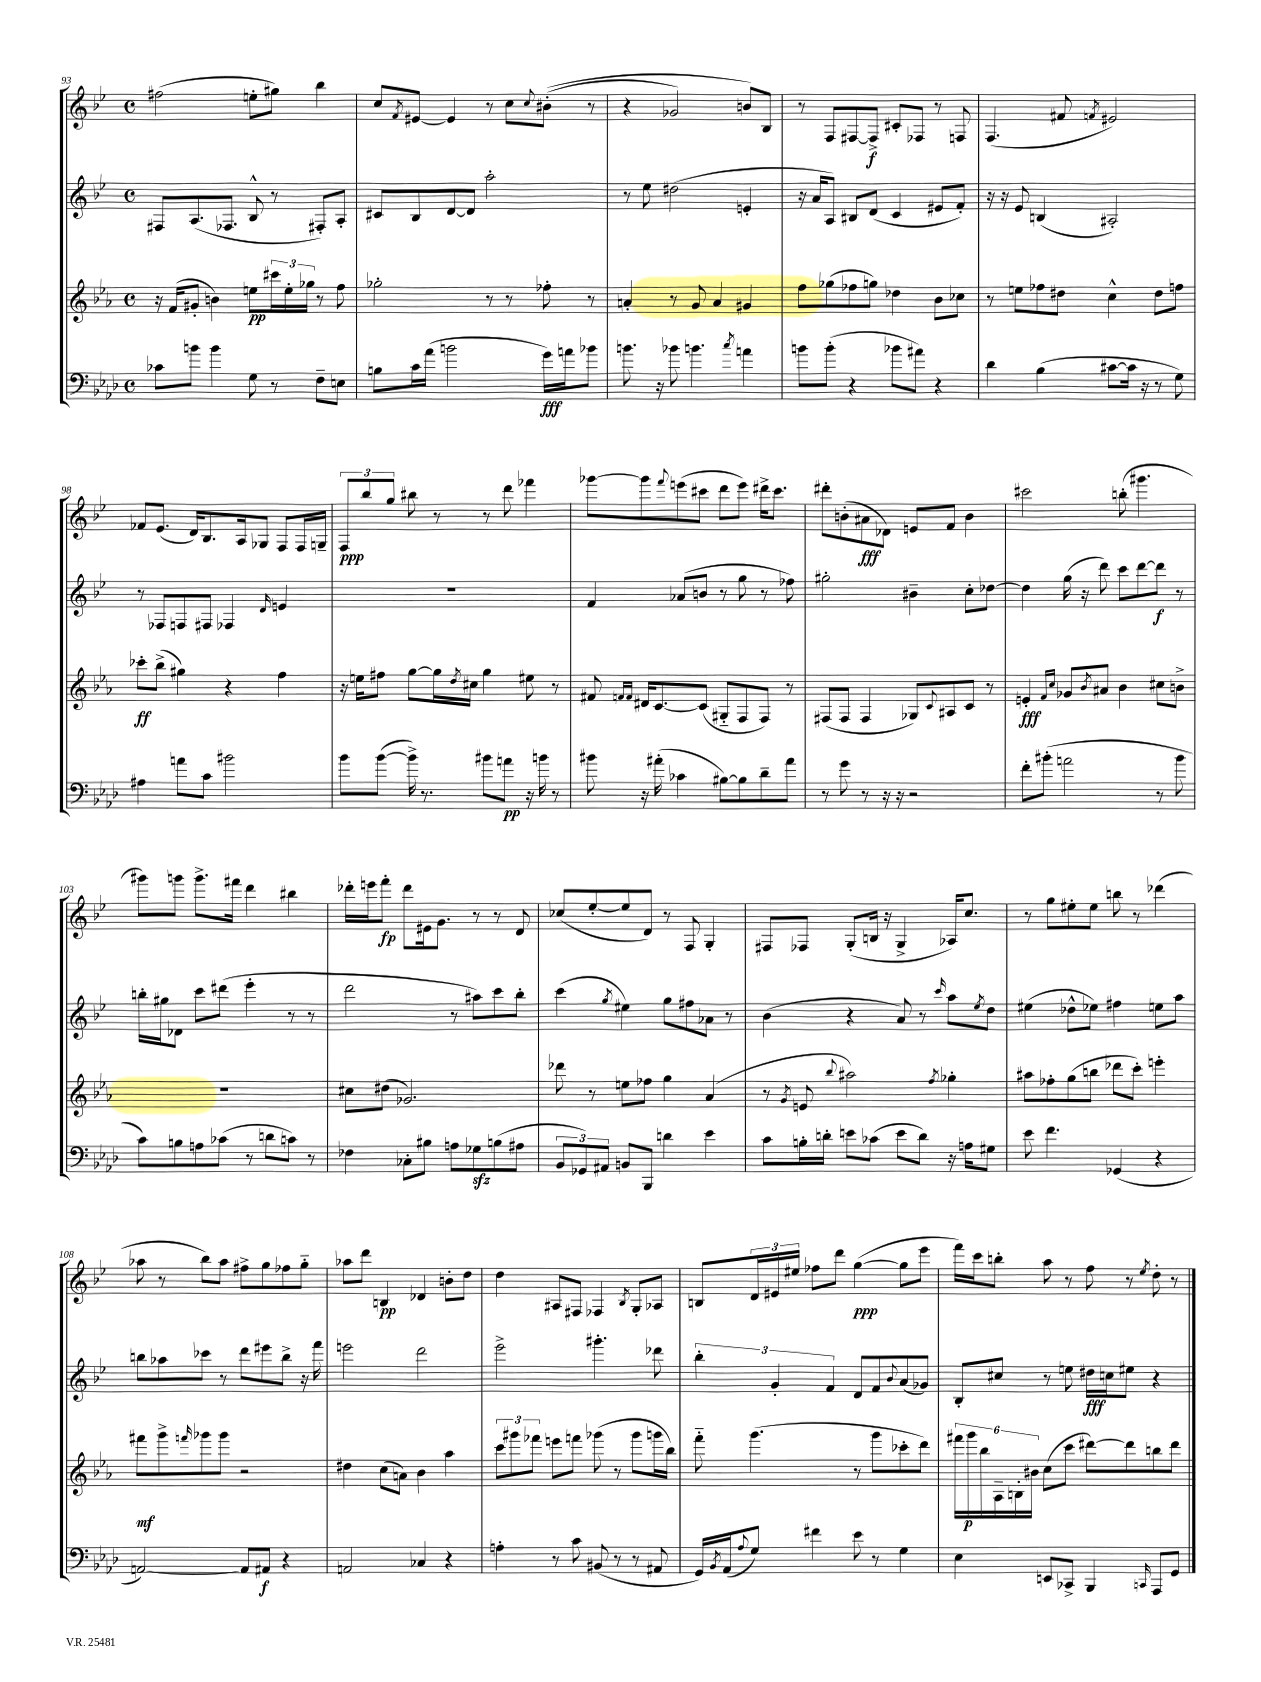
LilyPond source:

<<
\new StaffGroup <<
\new Staff = "s0" {
    \clef treble \key bes \major \defaultTimeSignature \time 4/4
    fis''2( e''8-. gis''8) bes''4 |
    c''8 \acciaccatura { f'8 } eis'8~ eis'4 r8 c''8 \appoggiatura { c''8 } bis'8-.(\( r8 |
    r4 ges'2) b'8\) bes8 |
    r8 f8 fis8~ fis8->\f cis'8-. fes8 r8 f8 |
    f4.( fis'8 \acciaccatura { f'8 } eis'2) |
    fes'8 ees'8.( d'16) bes8. a16 ges8 f8 f16 g16-- |
    \tuplet 3/2 { f8\ppp bes''8 g''8 } bis''8 r8 r8 d'''8 fes'''4 |
    ges'''8~ ges'''8 \appoggiatura { f'''8 } e'''8( cis'''8 d'''8 e'''8) dis'''16-> cis'''8. |
    dis'''8-. b'8-.( ais'8\fff des'8) e'8 f'8 b'4 |
    cis'''2 b''8-.( gis'''4. |
    gis'''8) g'''8 g'''8.-> fis'''16 d'''4 bis''4 |
    des'''16-. e'''16 f'''8-.\fp des'''8 eis'16 g'8. r8 r8 d'8 |
    ces''8( ees''8~-. ees''8 d'8) r8 f8 g4-. |
    fis8 fes8 g8-.( b16 r16 g4-> aes16) c''8. |
    r8 g''8 eis''8-. eis''8 b''8 r8 des'''4( |
    aes''8 r8 bes''8) aes''8 fis''8-> g''8 fes''8 g''8-_ |
    aes''8 d'''8 b4\pp des'4 b'8-. d''8 |
    d''4 ais8 fis8 fes4 \acciaccatura { bes8 } g8-. aes8 |
    b8 \tuplet 3/2 { d'16 eis'16 eis''16 } fes''8 d'''8 g''4~\ppp( g''8 ees'''8 |
    f'''16) c'''16 b''8-. a''8 r8 f''8 r8 \acciaccatura { ees''8 } d''8-. r8 \bar "|." |
}
\new Staff = "s1" {
    \clef treble \key bes \major \defaultTimeSignature \time 4/4
    fis8 a8.( fes8. bes8-^ r8 fis8-.) a8-. |
    cis'8 bes8 d'8~ d'8 a''2-. |
    r8 ees''8 dis''2( e'4-. |
    r16 a'16 a8) bis8 d'8( c'4 eis'8 f'8-.) |
    r16 r16 ees'8 b4( ais2-.) |
    r8 fes8 f8 fis8 fes4 \grace { d'16 } e'4 |
    R1 |
    f'4 aes'8( b'8 r8 g''8 r8 fes''8) |
    gis''2-. bis'4-- c''8-. des''8~ |
    des''4 g''16( r16 d'''8) c'''8 d'''8~ d'''8\f r8 |
    b''16-. gis''16 des'8 c'''8 dis'''8( ees'''4-. r8 r8 |
    d'''2 r8 ais''8) c'''8 bes''8-. |
    c'''4( \acciaccatura { g''8 } eis''4) g''8 fis''8 aes'8 r8 |
    bes'4( r4 a'8) r8 \grace { c'''16 } a''8 \acciaccatura { ees''8 } d''8 |
    eis''4( des''8-^ ees''8) fis''4 e''8 a''8 |
    b''8 aes''8 ces'''8 r8 d'''8 eis'''8 b''8-> r16 f'''16 |
    e'''2 d'''2 |
    ees'''2-> gis'''4.-. des'''8 |
    \tuplet 3/2 { bes''4-. g'4-. f'4 } d'8 f'8 \appoggiatura { bes'8 } a'8( ges'8) |
    bes8-. cis''8 r8 e''8 dis''16\fff c''16 eis''8 r4 \bar "|." |
}
\new Staff = "s2" {
    \clef treble \key ees \major \defaultTimeSignature \time 4/4
    r16 f'16( gis'8-. b'4) e''8\pp \tuplet 3/2 { cis'''16 e''16-. ges''16 } r8 f''8 |
    ges''2-. r8 r8 fes''8-. r8 |
    a'4-. r8 g'8 a'4 gis'4 |
    f''8 ges''8( fes''8 g''8) des''4 bes'8 ces''8 |
    r8 e''8 fes''8 dis''8 c''4-^ dis''8 f''8 |
    ces'''8-.\ff bes''8->( gis''4) r4 f''4 |
    r16 e''16 fis''8 g''8~ g''16 \acciaccatura { d''8 } cis''16 g''4 eis''8 r8 |
    fis'8 \grace { f'16 f'16 } dis'16 c'8.~ c'8( gis8-_ f8 f8) r8 |
    fis8( fis8 fis4 ges8) \appoggiatura { c'8 } ais8 c'8 r8 |
    e'4-.\fff \grace { f'16 c''16 } ges'8 \acciaccatura { bes'8 } ais'8 bes'4 cis''8 b'8-> |
    R1 |
    cis''8 dis''8( ges'2.) |
    des'''8 r8 e''8 fes''8 g''4 aes'4( |
    r8 \acciaccatura { g'8 } e'8 \appoggiatura { bes''8 } ais''2) \acciaccatura { f''8 } ges''4-. |
    ais''8 fes''8-. g''8( b''8 des'''8 c'''8-.) e'''4-. |
    fis'''8\mf g'''8-> \grace { f'''16 } ges'''8 ges'''8 r2 |
    dis''4 c''8( a'8) bes'4 aes''4 |
    \tuplet 3/2 { c'''8 gis'''8 fes'''8 } e'''8 f'''8 ges'''8( r8 ges'''8 g'''16 bes''16) |
    f'''8-_ g'''4.( r8 g'''8 ces'''8-. d'''8) |
    \tuplet 6/4 { fis'''16 g'''16\p bes''16 aes16-- b16-. bis'16 } c''8( c'''8 dis'''8~) dis'''8 b''8 dis'''8 \bar "|." |
}
\new Staff = "s3" {
    \clef bass \key aes \major \defaultTimeSignature \time 4/4
    ces'8 b'8 b'4 g8 r8 f8-- e8 |
    b8 c'16 aes'16( b'2 g'16\fff) a'16 bes'8 |
    b'8. r16 bes'8 b'4. \acciaccatura { c''8 } a'4 |
    b'8 b'8-.( r4 bes'8 ais'8) r4 |
    des'4 bes4( cis'8~ cis'16 r16 r8 g8) |
    ais4 a'8 c'8 bis'2 |
    bes'8 bes'8~( bes'16->) r8. bis'8 a'8\pp r16 b'16 r8 |
    bis'8 r16 ais'16-.( ces'4 bis8~) bis8 des'8-- ais'8 |
    r8 g'8 r8 r16 r16 r2 |
    f'8-. bis'8-.( a'2 r8 bis'8 |
    c'8) b8 a8 ces'8( r8 d'8 c'8) r8 |
    fes4 ces8-. bis8 a8 ges8\sfz b8( ais8 |
    \tuplet 3/2 { bes,8 ges,8) ais,8 } b,8 bes,,8 d'4 ees'4 |
    c'8 b16-. d'16-. e'8 ces'8( e'8 d'8) r16 a16 gis8 |
    ees'8 f'4. ges,4( r4 |
    a,2~) a,8 ais,8\f r4 |
    a,2 ces4 r4 |
    a4-. r8 c'8 bis,8( r8 r8 ais,8 |
    g,16) \acciaccatura { bes,8 } aes,16( \appoggiatura { aes8 } g8) fis'4 ees'8 r8 g4 |
    ees4 e,8 ces,8-> bes,,4 \grace { c,16 } aes,,8 g,8 \bar "|." |
}
>>
>>
\layout { \context { \Score currentBarNumber = #93 } }
